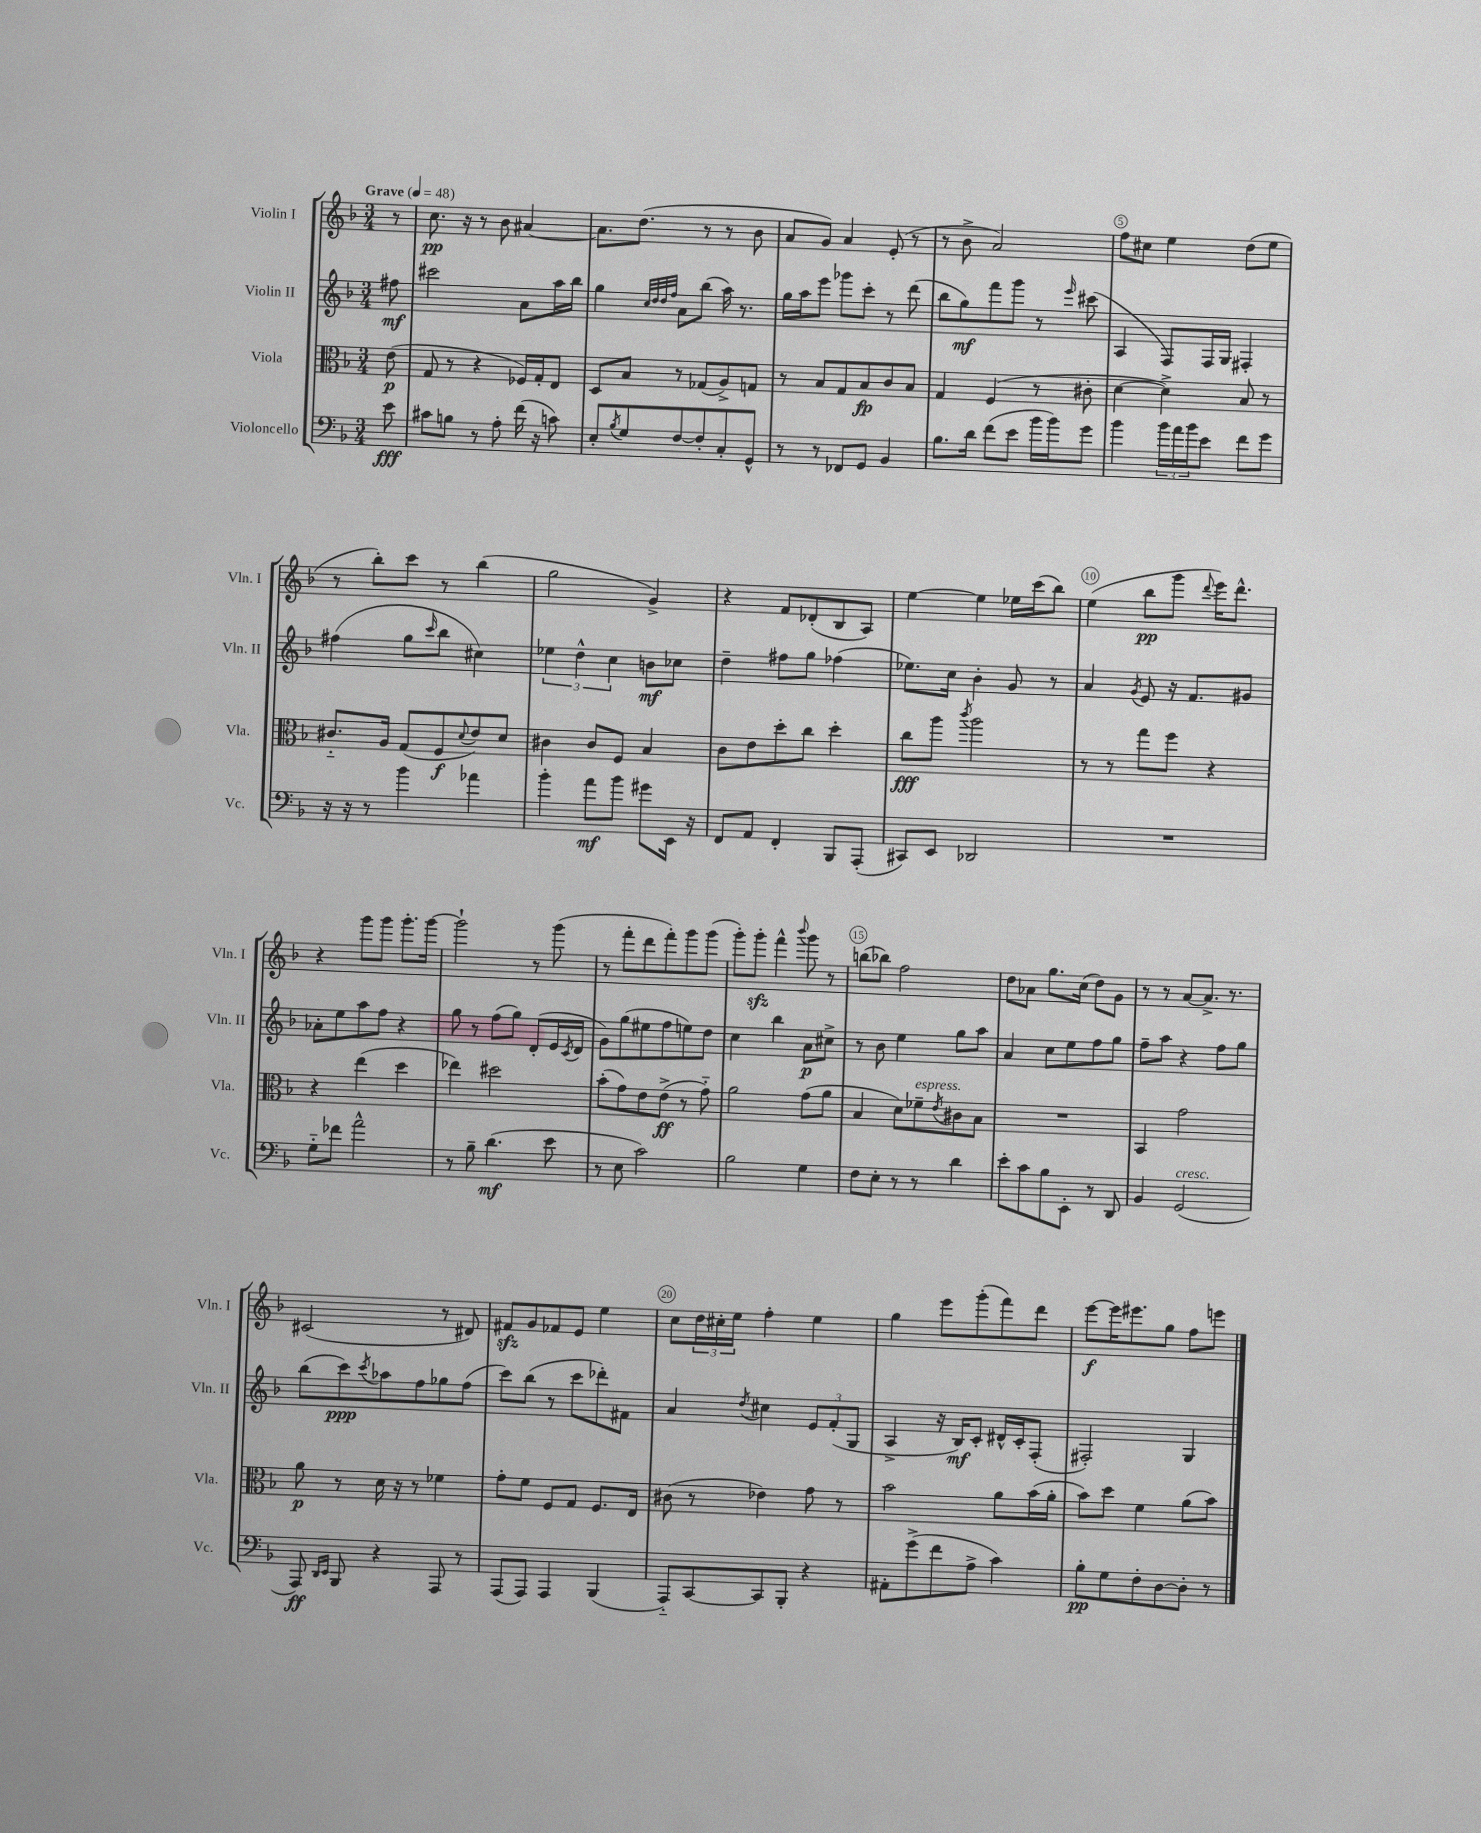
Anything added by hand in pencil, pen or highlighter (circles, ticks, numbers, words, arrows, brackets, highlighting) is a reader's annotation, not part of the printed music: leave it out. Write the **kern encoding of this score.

**kern	**kern	**kern	**kern
*staff4	*staff3	*staff2	*staff1
*clefF4	*clefC3	*clefG2	*clefG2
*k[b-]	*k[b-]	*k[b-]	*k[b-]
*M3/4	*M3/4	*M3/4	*M3/4
*MM48	*MM48	*MM48	*MM48
8e\	(8e\	8ff#\	8r
=	=	=	=
8c#\L	8G/	2ccc#\	8.cc\
8B\J	8r	.	.
.	.	.	16r
8r	4r	.	8r
8A'\	.	.	8b-\
(16f\	16F-/LL)	8a\L	[4a#/
16r	16G'/J	.	.
8c\)	8E/J	16aa\L	.
.	.	16bb-\JJ	.
=	=	=	=
8E'/L	8D/L	4gg\	8.a#\]L
8qB-/	.	.	.
8G/	8B-/J	.	.
.	.	.	(8.dd\J
.	.	32qqcc/LLL	.
.	.	32qqdd/	.
.	.	32qqdd/	.
.	.	32qqff/JJJ	.
[8F/	8r	8a\L	.
8F'/]	(8G-/L	(8bb-\J	8r
8C'/	8A^/)	16aa\)	8r
.	.	8.r	.
8GG^^/J	8G/J	.	8b-\
=	=	=	=
8r	8r	16gg\LL	8a/L
.	.	16aa\J	.
8r	8B-/L	8eee\J	8g/J)
8FF-/L	8G/	8ggg-\L	4a/
8GG/J	8B-/	8ccc'\J	.
4BB-/	8c/	8r	(8e'/
.	8B-/J	(8ddd\	8r
=	=	=	=
8.B-\L	4G/	8bb-\L	8r
.	.	8gg\)	8b-^\
16d\Jk	.	.	.
(8f\L	(4F/	8fff\	2a/)
8e\J	.	8ggg\J	.
16b-\LL	8r	8r	.
16b-\J)	.	.	.
.	.	16qqeee/	.
8g\J	8c#'\	(8ccc#\	.
=	=	=	=
4b-\	[4d\	4A/	8ff\L
.	.	.	8cc#\J
24b-\LL	4d^\])	8F/L)	4ee\
24a\	.	.	.
24b-\J	.	.	.
8e\J	.	16F/L	.
.	.	16G/JJ	.
8f\L	8B-/	4F#'/	(8dd\L
8g\J	8r	.	8ee\J
=	=	=	=
16r	8.c#'~/L	(4ff#\	8r
16r	.	.	.
8r	.	.	8bb-'\L)
.	16A/Jk	.	.
4b-\	(8G/L	8gg\L	8ccc\J
.	.	16qqccc/	.
.	8F/	8bb-\J	8r
.	8qqd/	.	.
4a-\	8e/)	4cc#\)	(4bb-\
.	8d/J	.	.
=	=	=	=
4b-'\	4c#\	6ee-\	2gg\
.	.	6dd^^\	.
8a\L	8c#/L	.	.
.	.	6cc\	.
8b-\J	8F/J	.	.
8g#\L	4B-/	8b\L	4g^/)
16EE\Jk	.	8cc-\J	.
16r	.	.	.
=	=	=	=
8FF/L	8c\L	4dd~\	4r
8AA/J	8e\	.	.
4FF'/	8dd'\	8ff#\L	8f/L
.	8cc\J	8gg\J	(8d-'/
8BBB-/L	4dd'\	(4ff-\	8B-/
(8AAA'/J	.	.	8A/J)
=	=	=	=
8CC#/L)	8cc\L	8.ee-\L)	[4ee\
8EE/J	8aa\J	.	.
.	.	16cc\Jk	.
.	8qccc/	.	.
2DD-/	2aa\	4b-'\	4ee\]
.	.	8g/	16ee-\LL
.	.	.	(16ccc\J
.	.	8r	8bb-\J)
=	=	=	=
2.r	8r	4a/	(4ee\
.	8r	.	.
.	.	8qg/	.
.	8gg\L	8e/	8bb-\L
.	8ff\J	16r	8ggg\J
.	.	8.f/L	.
.	.	.	8qqddd/
.	4r	.	16eee\LK)
.	.	.	8.ddd^^\J
.	.	8g#/J	.
=	=	=	=
8G'~\L	4r	8a-'\L	4r
8f-\J	.	8ee\	.
2a^^\	(4ee\	8aa\	8ggg\L
.	.	8ff\J	8ggg\J
.	4dd\	4r	8.ggg'\L
.	.	.	[16ggg\Jk
=	=	=	=
8r	4ee-\)	8gg\	2ggg`\]
8B-~\	.	8r	.
(4.d\	2dd#\	(8ff\L	.
.	.	8gg\J)	.
.	.	(8d'/L	8r
8e\	.	16e/L	(8ggg\
.	.	8qc/	.
.	.	16d/JJ	.
=	=	=	=
8r	(8b-'\L	8g\L)	8r
8E\	8g\)	(8gg\	8fff'\L
2c\)	8e\	8ee#\	8ddd\
.	(8e^\J	8ff\	8fff'\)
.	8r	8ee\)	8ggg\
.	8g'~\)	8dd\J	(8ggg\J
=	=	=	=
2B-\	2a\	4cc\	8ggg'\L)
.	.	.	8ggg'\J
.	.	4bb-\	4fff^^\
.	.	.	8qqbbb-/
4G\	(8g\L	8a\L	8ggg\
.	8a\J	8cc#^\J	8r
=	=	=	=
8F\L	4B-/	8r	(8bb\L
8E'\J	.	8b-\	8bb-\J)
8r	8d\L)	4ee\	2ff\
8r	8f-~\	.	.
.	8qe/	.	.
4d\	8c#\	8gg\L	.
.	8B-\J	8aa\J	.
=	=	=	=
8e'\L	2.r	4a/	8dd\L
8c\	.	.	8a-\J
8B-\	.	8cc\L	8.gg\L
8EE'\J	.	8ee\	.
.	.	.	(16cc\Jk
8r	.	8ff\	8dd\L)
8DD/	.	8gg\J	8g\J
=	=	=	=
4BB-/	4BB-/	8ff~\L	8r
.	.	8aa\J	8r
(2GG/	2g\	4r	[8a/L
.	.	.	8.a^/]J
.	.	8ff\L	.
.	.	.	8.r
.	.	8gg\J	.
=	=	=	=
8AAA/)	8a\	(8bb-\L	(2c#/
16qqDD/LL	.	.	.
16qqEE/JJ	.	.	.
8BBB-/	8r	8ccc\)	.
.	.	8qccc/	.
4r	16d\	8aa-\	.
.	16r	.	.
.	8r	8ff\	.
8AAA/	4f-\	8gg-\	8r
8r	.	(8ff\J	8d#/)
=	=	=	=
(8AAA/L	8g'\L	8ccc\L)	8f#/L
8AAA/J)	8f\J	(8bb-\J	8g/
4AAA/	8F/L	8r	8f-/
.	8G/J	8ccc\L	8e/J
(4BBB-/	8.F/L	8ddd-'\)	4ee\
.	.	8f#\J	.
.	16E/Jk	.	.
=	=	=	=
8AAA'~/L)	(8c#\	4a/	8cc\L
[8CC/	8r	.	24dd\L
.	.	.	24cc#'\
.	.	.	24ee\JJ
.	.	8qdd/	.
8CC/]	4e-\)	4cc#\	4ff'\
8BBB-'/J	.	.	.
4r	8g\	12e/L	4ee\
.	.	(12f'/	.
.	8r	.	.
.	.	12G/J	.
=	=	=	=
8AA#'\L	2b-\	4A^/	4gg\
(8g^\	.	.	.
8f\	.	16r	8eee\L
.	.	16B-/LK)	.
8A^\J	.	8c'/J	(8ggg'\
4c\)	8a\L	16d#^^/LL	8fff\)
.	.	16c'/J	.
.	(16b-\L	(8F'/J	8ddd\J
.	16a'\JJ	.	.
=	=	=	=
8B-'\L	8b-\L)	2F#'/)	[8eee\L
8G\	8dd\J	.	16eee\]K
.	.	.	8.eee#\
8F'\	4f\	.	.
[8D\	.	.	8gg\J
8D'\]J	(8a\L	4G/	8ff\L
8r	8b-\J)	.	8eee\J
==	==	==	==
*-	*-	*-	*-
